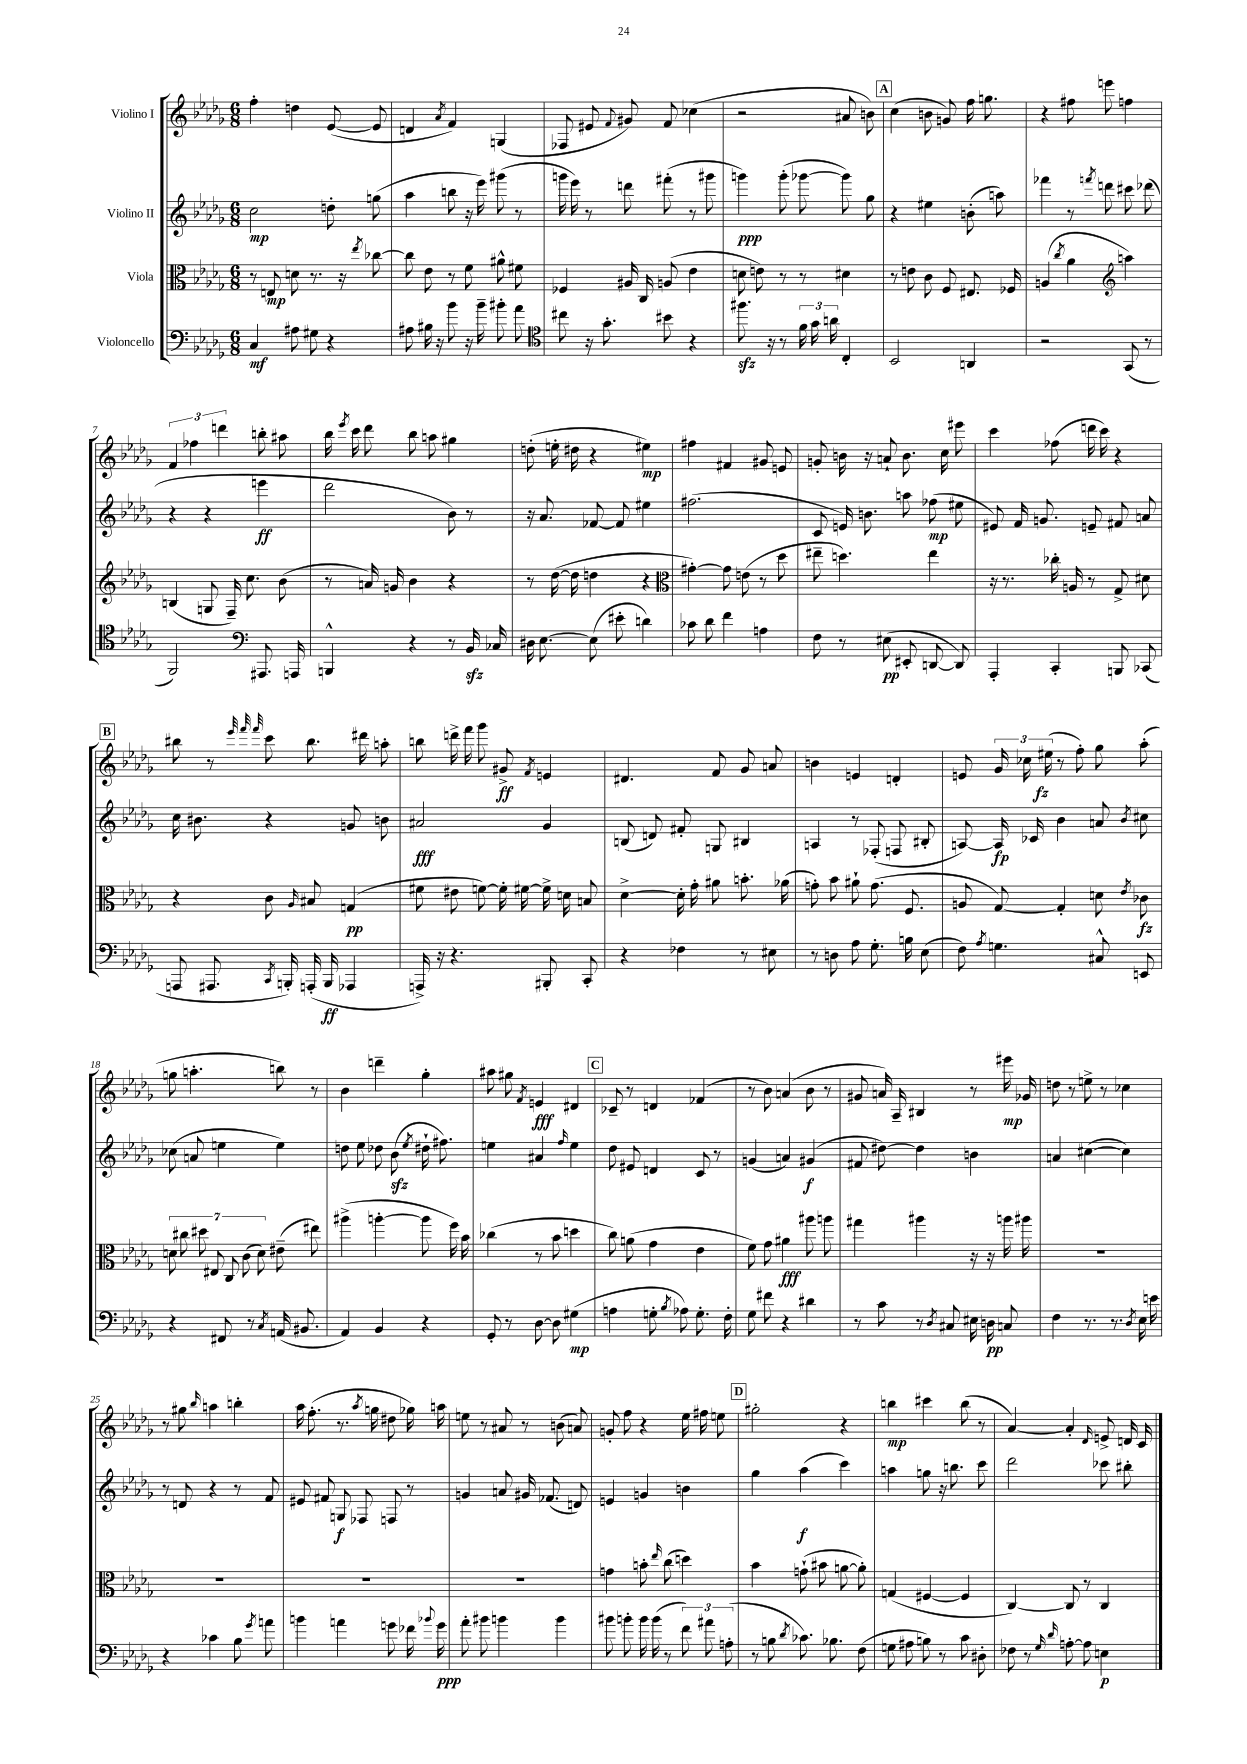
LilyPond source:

<<
\new StaffGroup <<
\new Staff = "s0" \with { instrumentName = "Violino I" } {
    \clef treble \key des \major \numericTimeSignature \time 6/8
    \autoBeamOff f''4-. d''4 ees'8~( ees'8 |
    d'4 \acciaccatura { aes'8 } f'4) g4( |
    fes8 eis'8 \appoggiatura { f'8 } gis'8) f'8 ces''4( |
    r2 ais'8 b'8) |
    \mark \markup { \box "A" } c''4( b'8 g'8) f''16 g''8. |
    r4 fis''8 e'''8 f''4 |
    \tuplet 3/2 { f'4 fes''4 d'''4 } b''8-. ais''8 |
    bes''16 \acciaccatura { ees'''8 } c'''16 des'''8 bes''8 a''8 gis''4 |
    d''8-.( e''16-. dis''16 r4 eis''4\mp) |
    fis''4 fis'4 gis'8 e'8 |
    g'8-. b'16 r16 a'8-! b'8. c''16 eis'''8 |
    c'''4 fes''8( d'''16 c'''16) r4 |
    \mark \markup { \box "B" } bis''8 r8 \grace { ees'''32 f'''32 f'''32 } c'''8 bis''8. dis'''16 a''8-. |
    b''8 d'''16-> f'''16 ges'''8 gis'8->\ff \acciaccatura { f'8 } e'4 |
    dis'4. f'8 ges'8 a'8 |
    b'4 e'4 d'4-. |
    e'8 \tuplet 3/2 { ges'16 ces''16 eis''16\fz( } r8 f''8-.) ges''8 aes''8-.( |
    g''8 a''4.-. b''8) r8 |
    bes'4 d'''4-- ges''4-. |
    ais''8 gis''8 \acciaccatura { f'8 } e'4\fff dis'4 |
    \mark \markup { \box "C" } ces'8-- r8 d'4 fes'4( |
    r8 bes'8) a'4( bes'8 r8 |
    gis'8 a'16) aes16-- bis4 r8 eis'''16\mp ges'16 |
    d''8 r8 e''8-> r8 ces''4 |
    r8 gis''8 \grace { bes''16 } a''4 b''4-. |
    aes''16 f''8.-.( r8. \acciaccatura { aes''8 } g''16 dis''8 ges''16) a''16 |
    e''8 r8 ais'8 r8 b'8( a'8) |
    g'8-. f''8 r4 ees''16 fis''16 e''8 |
    \mark \markup { \box "D" } gis''2-. r4 |
    b''4\mp cis'''4 b''8( r8 |
    aes'4~) aes'4-. \grace { des'16 } e'8-> d'16 c'16 \bar "|." |
}
\new Staff = "s1" \with { instrumentName = "Violino II" } {
    \clef treble \key des \major \numericTimeSignature \time 6/8
    \autoBeamOff c''2\mp d''8-. g''8( |
    aes''4 b''8 r16 ees'''16) gis'''8( r8 |
    g'''16 ees'''16) r8 d'''8 fis'''8-.( r8 gis'''8 |
    g'''4\ppp) g'''8-.( ges'''8~ ges'''8) ges''8 |
    \mark \markup { \box "A" } r4 eis''4 b'8-.( a''8) |
    fes'''4 r8 \acciaccatura { f'''8 } d'''8 cis'''8 des'''8( |
    r4 r4 e'''4\ff |
    des'''2 bes'8) r8 |
    r16 aes'8. fes'8~ fes'8 eis''4 |
    fis''2.( |
    c'8 e'16) b'8. a''8 fes''8\mp( eis''8 |
    eis'8) f'16 g'8. e'8-- fis'8 a'8 |
    \mark \markup { \box "B" } c''16 bis'8. r4 g'8 b'8 |
    ais'2\fff ges'4 |
    b8( d'8) fis'8-. g8 bis4 |
    a4 r8 fes8-.( f8 bis8-. |
    a8~) a16\fp ces'16 bes'4 a'8 \acciaccatura { bes'8 } cis''8 |
    ces''8( a'8 e''4 e''4) |
    d''8 ees''8 des''8 bes'8\sfz( \acciaccatura { ees''8 } dis''16-! fis''8.) |
    e''4 ais'4 \grace { f''16 } e''4 |
    \mark \markup { \box "C" } des''8 eis'8 d'4 c'8 r8 |
    g'4( a'4) gis'4\f( |
    fis'8 dis''8~) dis''4 b'4 |
    a'4 cis''4~( cis''4) |
    r8 d'8 r4 r8 f'8 |
    eis'8 fis'8 g8\f fes8 f8 r8 |
    g'4 a'8 gis'16 fes'8.( d'8) |
    e'4 g'4 b'4 |
    \mark \markup { \box "D" } ges''4 aes''4\f( c'''4) |
    a''4 g''8 r16 b''8. c'''8 |
    des'''2 ces'''8 bis''8-. \bar "|." |
}
\new Staff = "s2" \with { instrumentName = "Viola" } {
    \clef alto \key des \major \numericTimeSignature \time 6/8
    \autoBeamOff r8 e8\mp d'8 r8. r16 \acciaccatura { ees''8 } ces''8~ |
    ces''8 ees'8 r8 f'8 ais'8-^ fis'8 |
    fes4 ais16 c16 a8( ees'4 |
    d'8 e'8) r8 r8 dis'4 |
    \mark \markup { \box "A" } r8 e'8 c'8 f8 eis8. fes16 |
    a4( \acciaccatura { c''8 } aes'4 \clef treble a''4) |
    b4( g8 f16--) c''8. bes'8( |
    r8 a'16) g'16 bes'4 r4 |
    r8 des''16~( des''16 d''4 r4 |
    \clef alto gis'4~-.) gis'8 e'8( r8 des''8 |
    eis''8-- d''4.) eis''4 |
    r16 r8. ces''16-. a16 r8 ges8-> dis'8 |
    \mark \markup { \box "B" } r4 c'8 \grace { aes16 } bis8 g4\pp( |
    fis'8 eis'8 f'8~) f'16-. fis'16~ fis'16-> d'16 b8 |
    des'4~-> des'16-. ges'16-. ais'8 b'8.-. aes'16( |
    g'8-.) bes'8 ais'8-! g'8.( f8. |
    a8 ges8~) ges4-. d'8 \acciaccatura { ees'8 } ces'8\fz |
    \tuplet 7/4 { d'8 cis''8 dis''8 eis8 c8 c'8( d'8) } eis'8--( eis''8) |
    ais''4->( a''4~-. a''8 f''16) bes'16 |
    ces''4( r8 bes'8 d''4 |
    \mark \markup { \box "C" } c''8) a'8( ges'4 ees'4 |
    f'8) ges'8 ais'4\fff ais''8 a''8 |
    gis''4 ais''4 r16 r16 a''16 ais''16 |
    R2. |
    R2. |
    R2. |
    R2. |
    g'4 b'8-. \grace { ees''16 } c''8( d''4) |
    \mark \markup { \box "D" } bes'4 g'8-!( bis'8 a'8~ a'8-.) |
    g4( fis4~ fis4 |
    c4~) c8 r8 c4 \bar "|." |
}
\new Staff = "s3" \with { instrumentName = "Violoncello" } {
    \clef bass \key des \major \numericTimeSignature \time 6/8
    \autoBeamOff c4\mf ais8 gis8 r4 |
    ais8 bis16 r16 bes'8 r16 bes'16-- bis'8-. aes'8 |
    \clef tenor cis''8 r16 ges'8.-. bis'8 r4 |
    fis''8.\sfz r16 r8 \tuplet 3/2 { f'16 ges'16 a'16 } c4-. |
    \mark \markup { \box "A" } bes,2 a,4 |
    r2 ges,8( r8 |
    f,2) \clef bass ais,,8. a,,16 |
    b,,4-^ r4 r8 bes,16\sfz ces16 |
    dis16 ees8.~ ees8( eis'8-. d'4) |
    ces'8 des'8 f'4 a4 |
    f8 r8 eis8\pp( eis,8-. d,8~ d,8) |
    aes,,4-. c,4-. b,,8 ces,8( |
    \mark \markup { \box "B" } a,,8 ais,,8. \acciaccatura { c,8 } b,,16-.) a,,16-.( b,,16\ff aes,,4 |
    a,,16->) r16 r4. bis,,8-. c,8-. |
    r4 fes4 r8 eis8 |
    r8 d8 aes8 ges8.-. b16 ees8( |
    f8) \acciaccatura { aes8 } g4. cis8-^ e,8 |
    r4 fis,8 r8 \acciaccatura { c8 } a,16( bis,8. |
    aes,4) bes,4 r4 |
    ges,8-. r8 des8~ des8 gis4\mp( |
    \mark \markup { \box "C" } a4 g8-. \acciaccatura { bes8 } aes8) g8.-. f16-. |
    ges8 fis'8 r4 dis'4 |
    r8 c'8 r8 \acciaccatura { des8 } cis8 eis16 d16\pp c8 |
    f4 r8. r8. \acciaccatura { des8 } ees16 e'16 |
    r4 ces'4 bes8 \acciaccatura { ges'8 } a'8 |
    b'4 a'4 g'8 fes'16 \appoggiatura { bes'8 } g'16\ppp |
    aes'8-. bis'8 b'4 b'4 |
    bis'8 b'8-. b'16 b'16( r8 \tuplet 3/2 { f'8) ais'8 a8-.( } |
    \mark \markup { \box "D" } r8 b8 \acciaccatura { des'8 } ces'8.) bes8. f8( |
    g8 ais8 b8) r8 c'8 dis8-. |
    fes8 r8 \grace { ges16 des'16 } a8~-. a8 e4\p \bar "|." |
}
>>
>>
